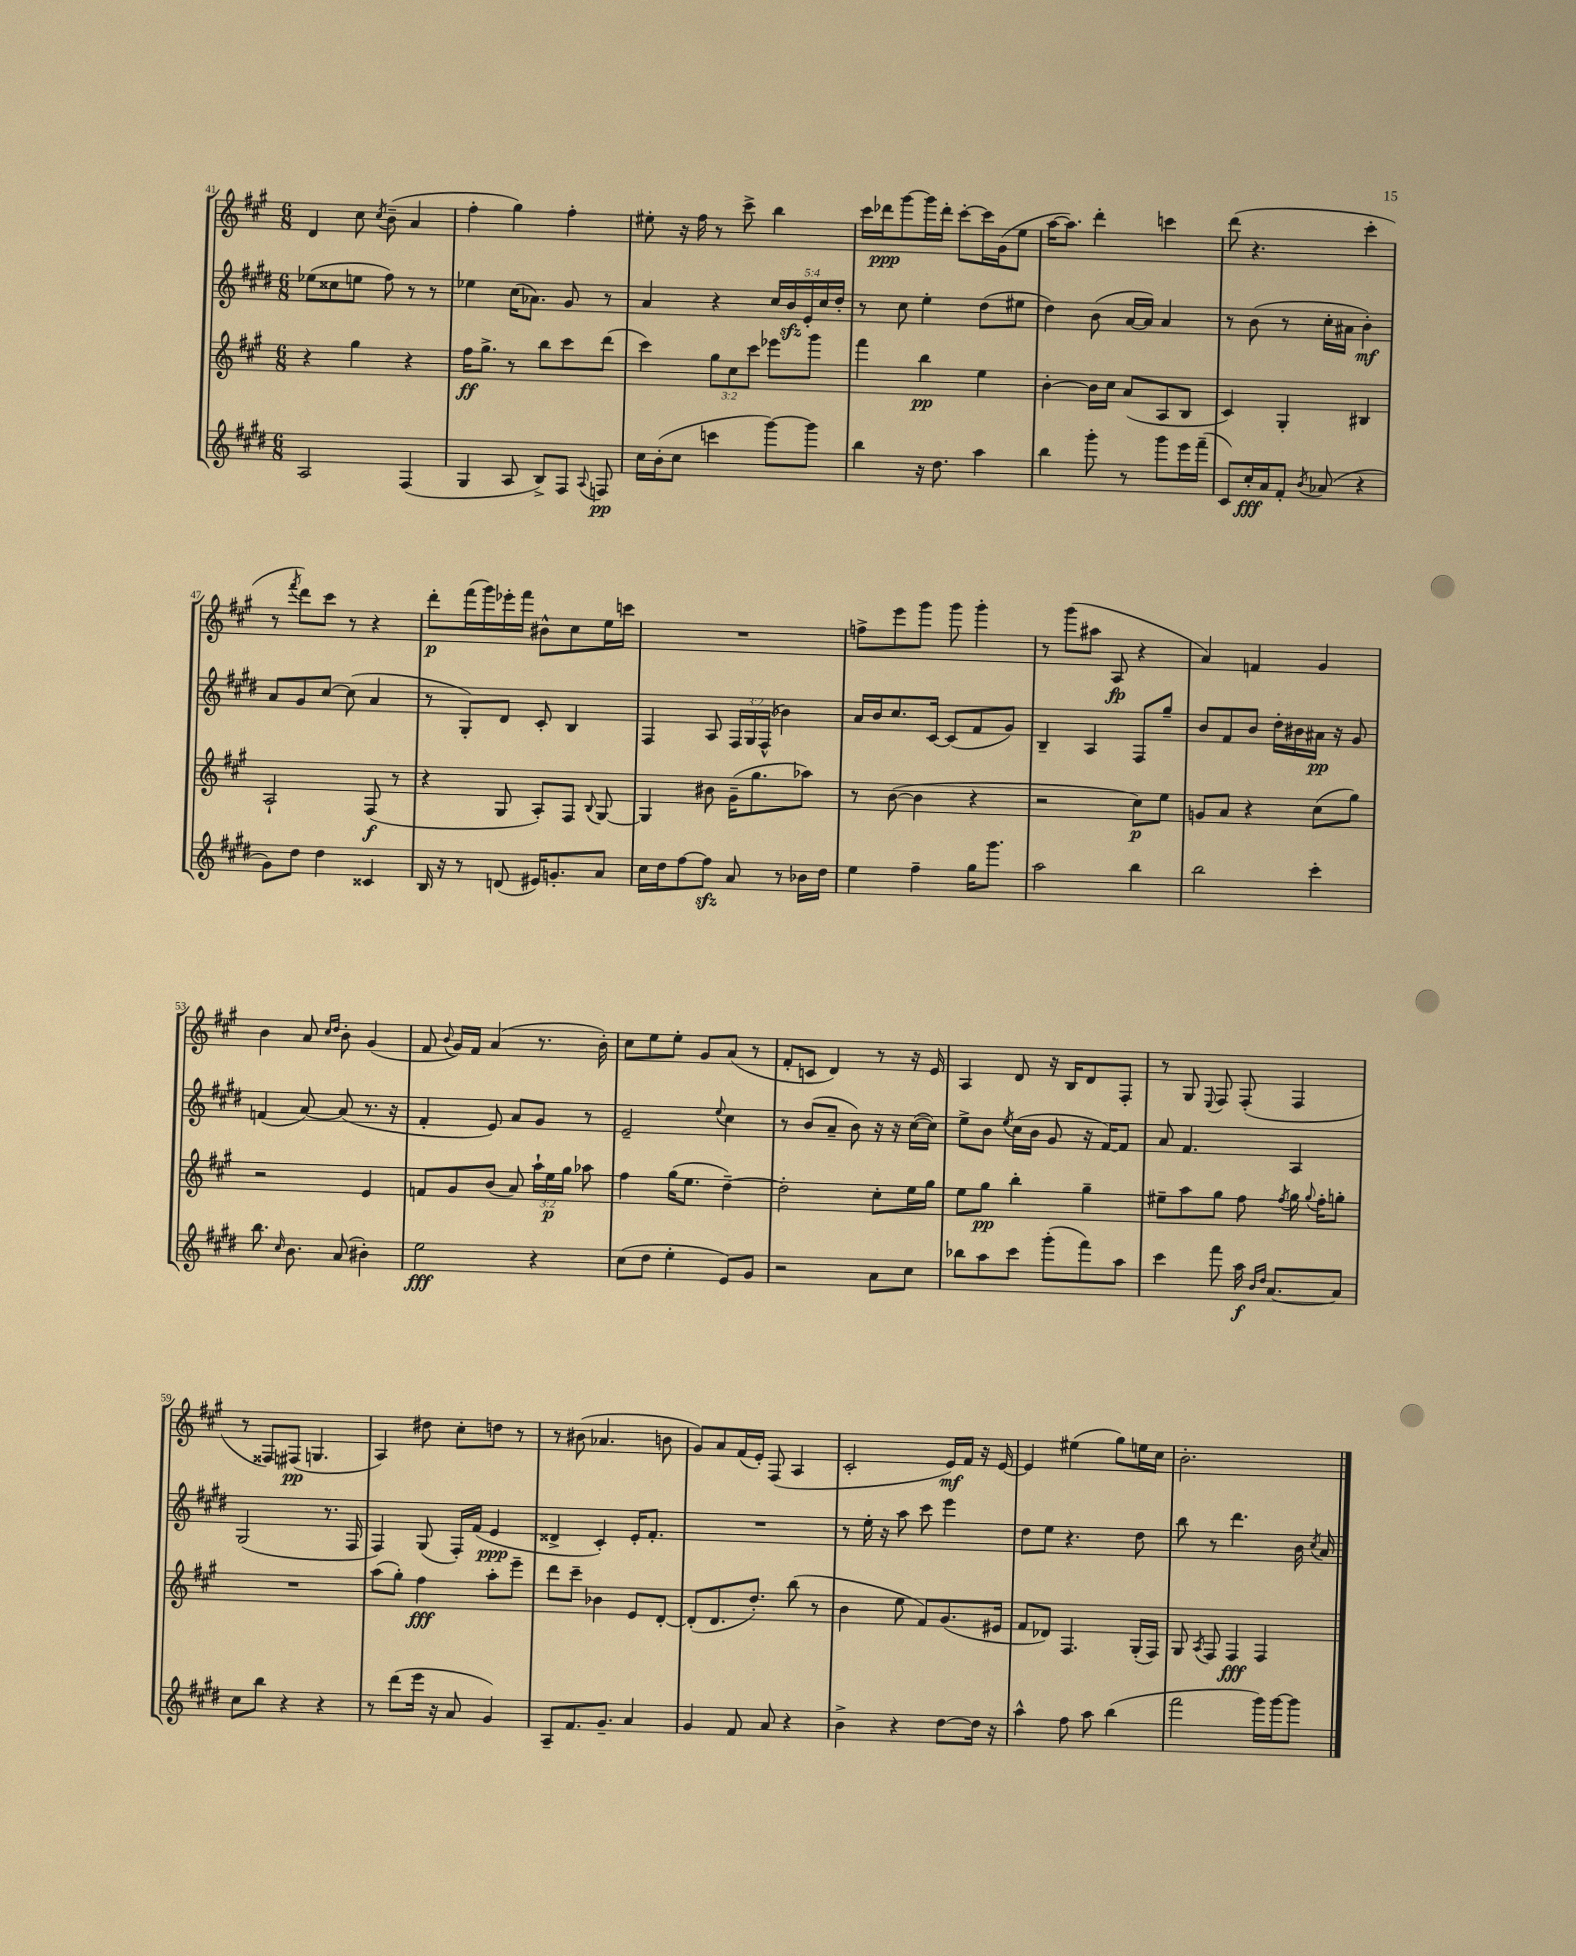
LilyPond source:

<<
\new StaffGroup <<
\new Staff = "s0" {
    \clef treble \key a \major \numericTimeSignature \time 6/8
    \autoBeamOff d'4 cis''8 \acciaccatura { cis''8 } b'8--( a'4 |
    fis''4-. gis''4) fis''4-. |
    eis''8-. r16 fis''16 r8 cis'''8-> b''4 |
    cis'''16[ des'''16\ppp gis'''8~ gis'''16 des'''16]-. cis'''8[~-. cis'''16 gis'16( e''8] |
    a''16[~ a''8.]) d'''4-. c'''4 |
    d'''8( r4. cis'''4-. |
    r8 \acciaccatura { fis'''8 } d'''8[) cis'''8] r8 r4 |
    d'''8[-.\p fis'''16( gis'''16) ees'''16-. fis'''16] bis'8[-^ cis''8 e''16 c'''16] |
    R2. |
    f''8[-> e'''8 gis'''8] gis'''8 gis'''4-. |
    r8 gis'''8[( ais''8] a8\fp r4 |
    a'4) f'4 gis'4 |
    b'4 a'8 \grace { cis''16[ d''16] } b'8-. gis'4( |
    fis'8 \appoggiatura { b'8 } gis'16[) fis'16] a'4( r8. b'16-.) |
    cis''8[ e''8 e''8]-. gis'8[ a'8]( r8 |
    fis'8[-. c'8] d'4) r8 r16 e'16 |
    a4 d'8 r16 b16[ d'8 fis8]-. |
    r8 gis8 \appoggiatura { e8 } fis8 fis8-.( fis4 |
    r8 fisis8[) fis8]\pp( g4. |
    a4) dis''8 cis''8[-. d''8] r8 |
    r8 bis'8( aes'4. b'8 |
    gis'8[) a'8 fis'16( e'16]-.) fis8( a4 |
    cis'2-. e'16[\mf) fis'16] r16 e'16~ |
    e'4 eis''4( gis''8[) e''16 cis''16] |
    b'2.-. \bar "|." |
}
\new Staff = "s1" {
    \clef treble \key e \major \numericTimeSignature \time 6/8 \override Staff.TupletNumber.text = #tuplet-number::calc-fraction-text
    \autoBeamOff ees''8[( cisis''8 e''8] fis''8) r8 r8 |
    ees''4 cis''16[( aes'8.]) gis'8 r8 |
    a'4 r4 \tuplet 5/4 { cis''16[ b'16\sfz e'16-. cis''16 dis''16]-. } |
    r8 cis''8 e''4-. dis''8[( eis''8] |
    dis''4) b'8( a'16[~ a'16]) a'4 |
    r8 b'8( r8 cis''16[-. ais'16] b'4-.\mf) |
    a'8[ gis'8 cis''8]~ cis''8( a'4 |
    r8 gis8[-.) dis'8] cis'8-. b4 |
    fis4 a8 \tuplet 3/2 { fis16[ gis16 fis16]-^( } bes'4) |
    a'16[ b'16 cis''8. cis'16]~ cis'8[( fis'8 gis'8]) |
    b4-- a4 fis8[ gis''8]-- |
    b'8[ fis'8 b'8] dis''16[-. bis'16 ais'16]\pp r16 gis'8 |
    f'4( a'8~) a'8( r8. r16 |
    fis'4-. e'8) a'8[ gis'8] r8 |
    e'2-- \appoggiatura { e''8 } cis''4 |
    r8 b'8[( a'8]-- b'8) r16 r16 cis''16[~( cis''16]) |
    e''8[-> b'8] \acciaccatura { e''8 } cis''16[( b'16] gis'8 r16 fis'16[~) fis'8] |
    a'8 fis'4. a4 |
    gis2( r8. fis16 |
    fis4) gis8( fis16[-.) fis'16]( e'4\ppp |
    disis'4-> cis'4-.) e'16[-. fis'8.]-. |
    R2. |
    r8 e''16-. r16 a''8 cis'''8 e'''4 |
    dis''8[ e''8] r4. dis''8 |
    b''8 r8 dis'''4. b'16 \acciaccatura { cis''8 } a'16 \bar "|." |
}
\new Staff = "s2" {
    \clef treble \key a \major \numericTimeSignature \time 6/8 \override Staff.TupletNumber.text = #tuplet-number::calc-fraction-text
    \autoBeamOff r4 gis''4 r4 |
    fis''16[\ff gis''8.]-> r8 b''8[ cis'''8 d'''8]( |
    cis'''4) \tuplet 3/2 { gis''8[ cis''8 cis'''8] } ees'''8[ gis'''8] |
    fis'''4 b''4\pp e''4 |
    b'4~-. b'16[ cis''16] a'8[( a8 b8] |
    cis'4) gis4-. bis4 |
    a2-! fis8\f( r8 |
    r4 gis8 a8[-.) fis8] \appoggiatura { b8 } gis8~ |
    gis4 bis'8 gis'16[--( gis''8. aes''8]) |
    r8 b'8~( b'4 r4 |
    r2 cis''8[\p) e''8] |
    g'8[ a'8] r4 cis''8[( gis''8]) |
    r2 e'4 |
    f'8[ gis'8 b'8]( a'8) \tuplet 3/2 { a''16[-! e''16\p gis''16] } aes''8 |
    fis''4 gis''16[( e''8.] d''4~--) |
    d''2-. cis''8[-. e''16 gis''16] |
    e''8[ gis''8]\pp b''4-. gis''4-- |
    eis''8[-- a''8 gis''8] fis''8 \acciaccatura { fis''8 } gis''16 \appoggiatura { gis''8 } fis''16[-. g''8]-. |
    R2. |
    a''8[( gis''8]-.) fis''4\fff a''8[-. e'''8]-- |
    d'''8[ cis'''8]-- bes'4 e'8[ d'8]~-. |
    d'8[-.( d'8. d''8.]-.) b''8( r8 |
    b'4 e''8 fis'8[) gis'8.( eis'16] |
    fis'8[ des'8]) fis4. gis16[-.( fis16]) |
    gis8 \acciaccatura { a8 } fis8 fis4\fff fis4 \bar "|." |
}
\new Staff = "s3" {
    \clef treble \key e \major \numericTimeSignature \time 6/8
    \autoBeamOff a2 fis4( |
    gis4 a8 b8[->) fis8] \appoggiatura { a8 } f8\pp |
    cis''16[ b'16-.( cis''8] c'''4 gis'''8[~) gis'''8] |
    b''4 r16 dis''8. a''4 |
    b''4 gis'''8-. r8 gis'''8[ e'''16 fis'''16]--( |
    cis'8[) cis''16-.\fff a'16 fis'8]-. \acciaccatura { b'8 } aes'8( r4 |
    gis'8[) dis''8] dis''4 cisis'4 |
    b16 r16 r8 d'8( eis'16[) g'8.-. a'8] |
    cis''16[ dis''16 fis''8~ fis''8]\sfz a'8 r8 bes'16[ dis''16] |
    e''4 fis''4-- gis''16[ gis'''8.] |
    a''2 b''4 |
    b''2 cis'''4-. |
    b''8. \grace { cis''16 } b'8. a'8( bis'4-.) |
    e''2\fff r4 |
    cis''8[( dis''8] e''4-. e'8[) gis'8] |
    r2 a'8[ cis''8] |
    bes''8[ a''8 cis'''8] gis'''8[-.( fis'''8) a''8] |
    cis'''4 fis'''8 a''16\f \grace { b'16[ dis''16] } a'8.[~ a'8] |
    cis''8[ b''8] r4 r4 |
    r8 dis'''8[( e'''16] r16 a'8 gis'4) |
    a8[-- fis'8. gis'8.]-- a'4 |
    gis'4 fis'8 a'8 r4 |
    b'4-> r4 dis''8[~ dis''16] r16 |
    a''4-^ fis''8 a''8 b''4( |
    fis'''2 gis'''16[) gis'''16~ gis'''8] \bar "|." |
}
>>
>>
\layout { \context { \Score currentBarNumber = #41 } }
